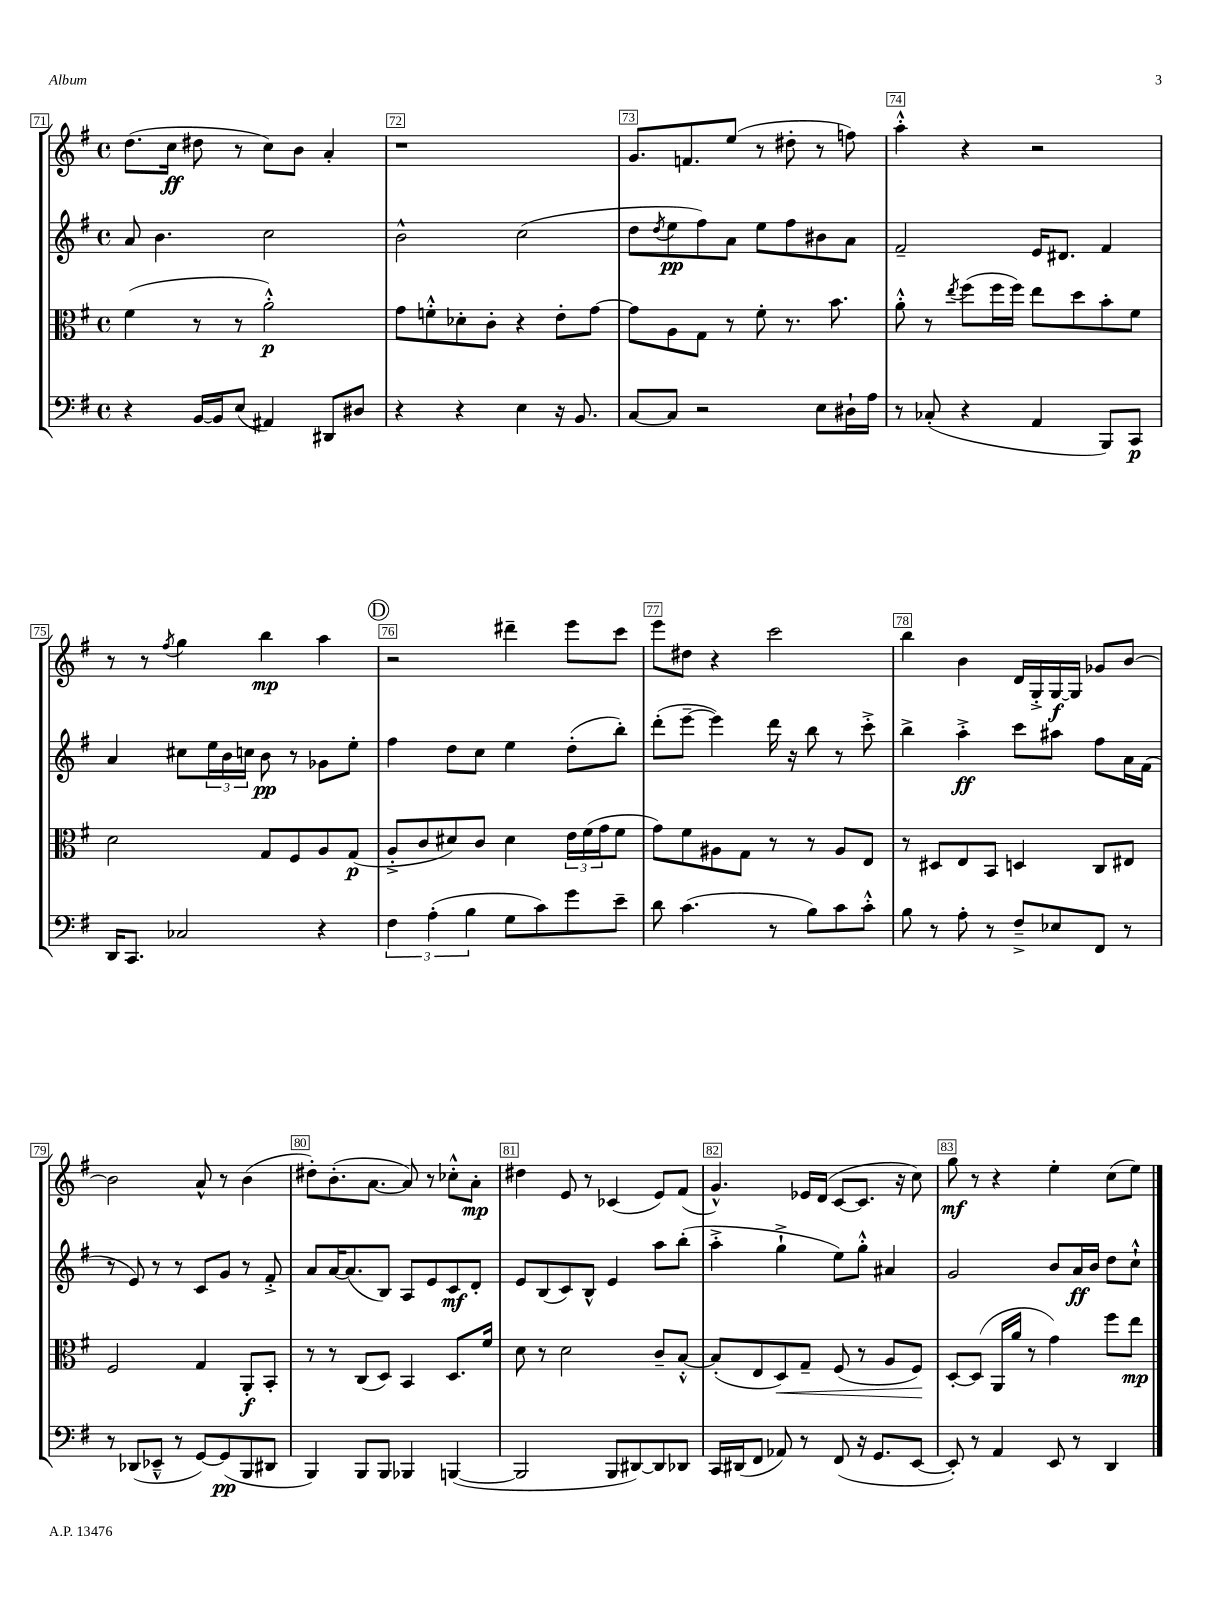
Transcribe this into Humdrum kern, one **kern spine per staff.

**kern	**kern	**kern	**kern
*staff4	*staff3	*staff2	*staff1
*clefF4	*clefC3	*clefG2	*clefG2
*k[f#]	*k[f#]	*k[f#]	*k[f#]
*M4/4	*M4/4	*M4/4	*M4/4
*met(c)	*met(c)	*met(c)	*met(c)
4r	(4f#\	8a/	(8.dd\L
.	.	4.b\	.
.	.	.	16cc\Jk
[16BB/LL	8r	.	8dd#\
16BB/]J	.	.	.
(8E/J	8r	.	8r
4AA#/)	2a'^^\)	2cc\	8cc\L)
.	.	.	8b\J
8DD#/L	.	.	4a'/
8D#/J	.	.	.
=	=	=	=
4r	8g\L	2b^^\	1r
.	8f'^^\	.	.
4r	8d-'\	.	.
.	8c'\J	.	.
4E\	4r	(2cc\	.
16r	8e'\L	.	.
8.BB/	.	.	.
.	[8g\J	.	.
=	=	=	=
[8C/L	8g\]L	8dd\L	8.g/L
.	.	8qdd/	.
8C/]J	8A\	8ee\	.
.	.	.	8.f/
2r	8G\J	8ff#\)	.
.	8r	8a\J	(8ee/J
.	8f#'\	8ee\L	8r
.	8.r	8ff#\	8dd#'\
8E\L	.	8b#\	8r
.	8.b\	.	.
16D#`\L	.	8a\J	8ff\)
16A\JJ	.	.	.
=	=	=	=
8r	8a'^^\	2f#~/	4aa'^^\
(8C-'/	8r	.	.
.	8qee/	.	.
4r	(8ff#\L	.	4r
.	16ff#\L	.	.
.	16ff#\JJ)	.	.
4AA/	8ee\L	16e/LK	2r
.	.	8.d#/J	.
.	8dd\	.	.
8BBB/L)	8b'\	4f#/	.
8CC/J	8f#\J	.	.
=	=	=	=
16DD/LK	2d\	4a/	8r
8.CC/J	.	.	.
.	.	.	8r
.	.	.	8qff#/
2C-/	.	8cc#\L	4gg\
.	.	24ee\L	.
.	.	24b\	.
.	.	24cc\JJ	.
.	8G/L	8b\	4bb\
.	8F#/	8r	.
4r	8A/	8g-\L	4aa\
.	(8G/J	8ee'\J	.
=	=	=	=
6F#\	8A'^/L	4ff#\	2r
.	8c/	.	.
(6A'\	.	.	.
.	8d#/)	8dd\L	.
6B\	.	.	.
.	8c/J	8cc\J	.
8G\L	4d#\	4ee\	4ddd#~\
8c\)	.	.	.
8g\	24e\LL	(8dd'\L	8eee\L
.	(24f#\	.	.
.	24g\J	.	.
8e~\J	8f#\J	8bb'\J)	8ccc\J
=	=	=	=
8d\	8g\L)	(8ddd'\L	8eee\L
(4.c\	8f#\	[8eee~\J	8dd#\J
.	8A#\	4eee\])	4r
.	8G\J	.	.
8r	8r	16ddd\	2ccc\
.	.	16r	.
8B\L)	8r	8bb\	.
8c\	8A#/L	8r	.
8c'^^\J	8E/J	8ccc'^\	.
=	=	=	=
8B\	8r	4bb^\	4bb\
8r	8D#/L	.	.
8A'\	8E/	4aa'^\	4b\
8r	8BB/J	.	.
8F#~^/L	4D/	8ccc\L	16d/LL
.	.	.	16G'^/
8E-/	.	8aa#\J	[16G/
.	.	.	16G/]JJ
8FF#/J	8C/L	8ff#\L	8g-/L
8r	8E#/J	16a\L	[8b/J
.	.	(16f#\JJ	.
=	=	=	=
8r	2F#/	8r	2b\]
(8DD-/L	.	8e/)	.
8EE-~^^/J	.	8r	.
8r	.	8r	.
[8GG/L)	4G/	8c/L	8a^^/
(8GG/]	.	8g/J	8r
8BBB/	8AA'/L	8r	(4b\
8DD#/J	8BB'/J	8f#'^/	.
=	=	=	=
4BBB/)	8r	8a/L	8dd#'\L)
.	8r	[16a/K	(8.b'\
.	.	(8.a/]	.
8BBB/L	(8C/L	.	.
.	.	.	[8.a\J
8BBB/J	8D/J)	8B/J)	.
4BBB-/	4BB/	8A/L	8a/])
.	.	8e/	8r
([4BBB/	8.D/L	8c/	8cc-'^^\L
.	.	8d'/J	8a'\J
.	16f#/Jk	.	.
=	=	=	=
2BBB/]	8d\	8e/L	4dd#\
.	8r	(8B/	.
.	2d\	8c/)	8e/
.	.	8B^^/J	8r
8BBB/L	.	4e/	(4c-/
[8DD#/)	.	.	.
8DD#/]	8c~/L	8aa\L	8e/L)
8DD-/J	[8B'^^/J	(8bb'\J	(8f#/J
=	=	=	=
16CC/LL	(8B'/]L	4aa'^\	4.g^^/)
(16DD#/J	.	.	.
8FF#/J	8E/	.	.
8AA-/)	8D/)	4gg`^\	.
8r	8G~/J	.	16e-/LL
.	.	.	(16d/JJ
(8FF#/	(8F#/	8ee\L)	[8c/L
16r	8r	8gg'^^\J	8.c/]J
8.GG/L	.	.	.
.	8A/L	4a#/	.
.	.	.	16r
[8EE/J	8F#/J)	.	8cc\)
=	=	=	=
8EE'/])	[8D'/L	2g/	8gg\
8r	(8D/]J	.	8r
4AA/	16AA/LL	.	4r
.	16a/JJ	.	.
.	8r	.	.
8EE/	4g\)	8b/L	4ee'\
8r	.	16a/L	.
.	.	16b/JJ	.
4DD/	8ff#\L	8dd\L	(8cc\L
.	8ee\J	8cc`^^\J	8ee\J)
==	==	==	==
*-	*-	*-	*-
